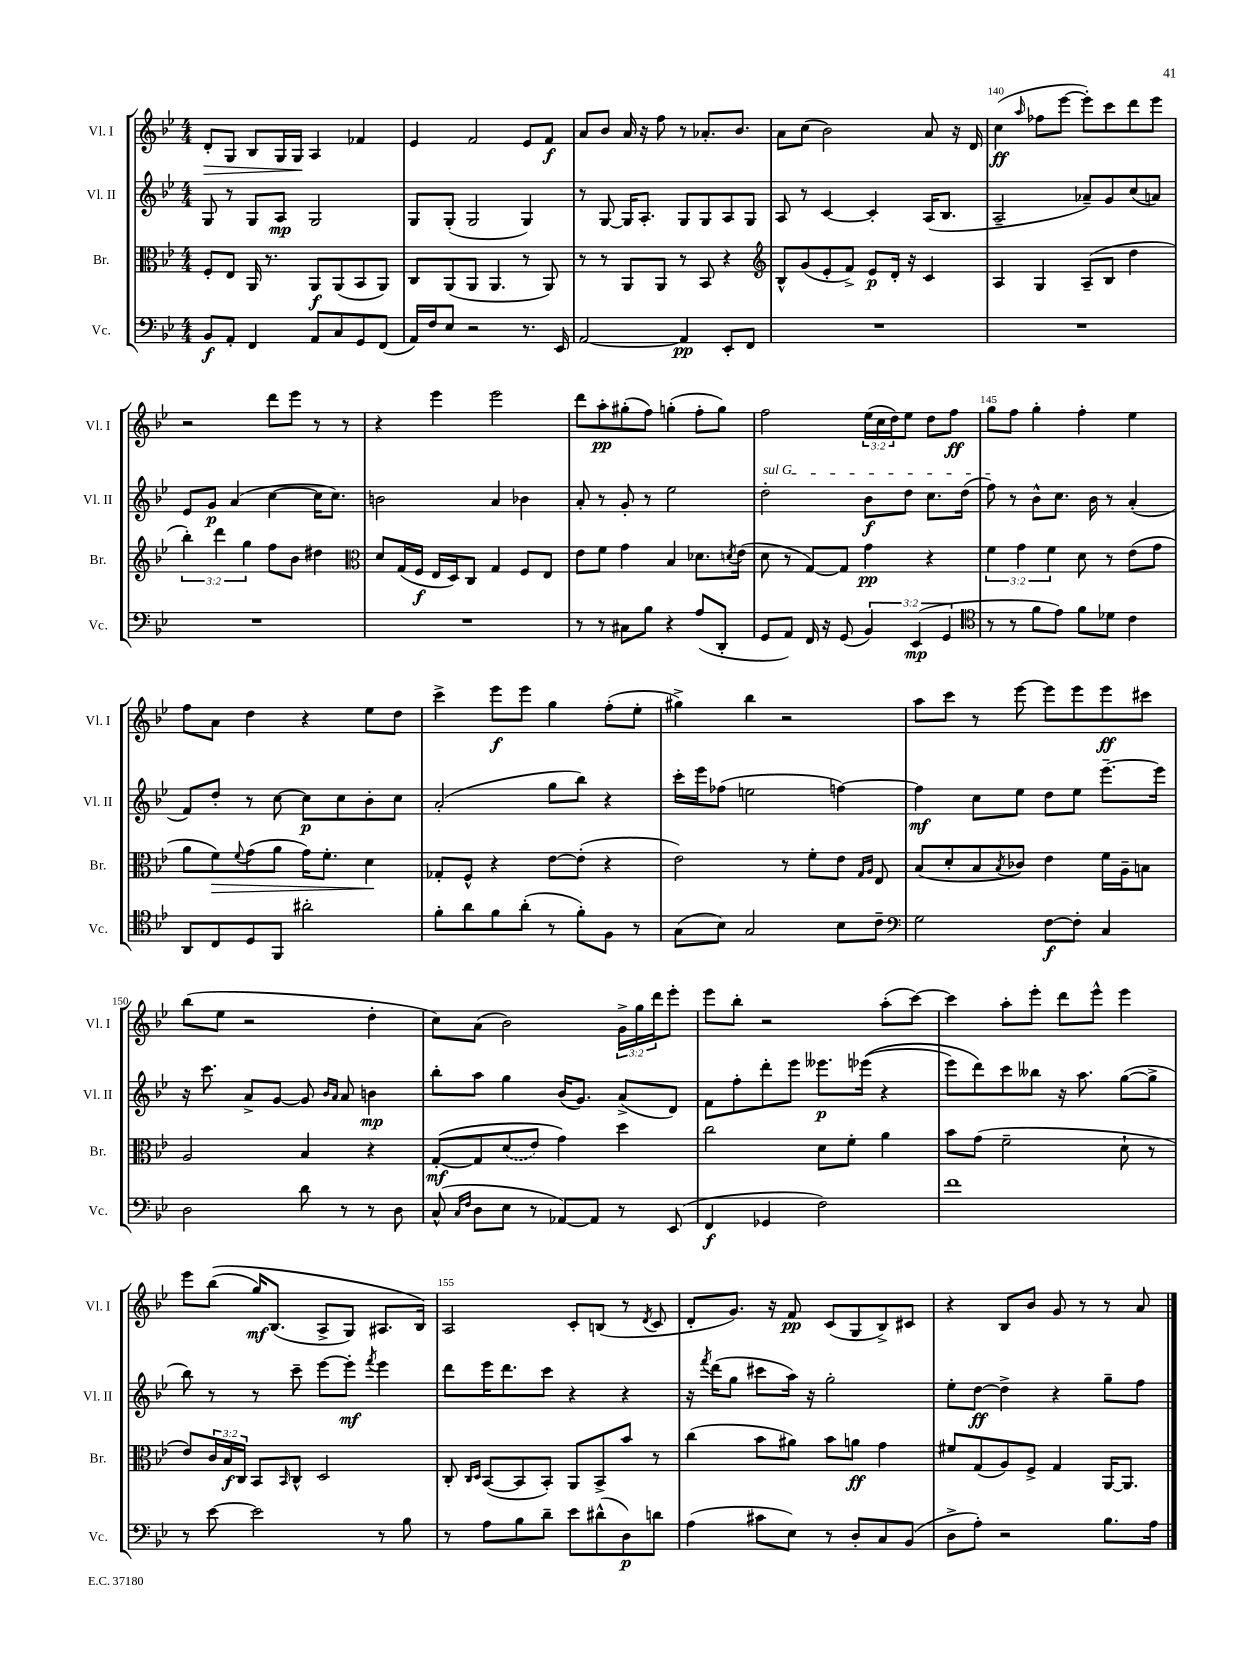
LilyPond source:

<<
\new StaffGroup <<
\new Staff = "s0" \with { instrumentName = "Vl. I" shortInstrumentName = "Vl. I" } {
    \clef treble \key bes \major \numericTimeSignature \time 4/4 \override Staff.TupletNumber.text = #tuplet-number::calc-fraction-text
    d'8-.\> g8 bes8 g16 g16\! a4 fes'4 |
    ees'4 f'2 ees'8 f'8\f |
    a'8 bes'8 a'16 r16 f''8 r8 aes'8.-. bes'8. |
    a'8 c''8( bes'2) a'8 r16 d'16 |
    c''4\ff( \grace { a''16 } fes''8 ees'''8~ ees'''8-.) c'''8 d'''8 ees'''8 |
    r2 d'''8 ees'''8 r8 r8 |
    r4 ees'''4 ees'''2 |
    d'''8 a''8-.\pp gis''8-.( f''8) g''4-.( f''8-. g''8) |
    f''2 \tuplet 3/2 { ees''16( c''16 d''16) } ees''8 d''8 f''8\ff |
    g''8 f''8 g''4-. f''4-. ees''4 |
    f''8 a'8 d''4 r4 ees''8 d''8 |
    c'''4-> ees'''8\f ees'''8 g''4 f''8-.( ees''8-. |
    gis''4->) bes''4 r2 |
    a''8 c'''8 r8 ees'''8~ ees'''8 ees'''8 ees'''8\ff cis'''8 |
    bes''8( ees''8 r2 d''4-. |
    c''8) a'8( bes'2) \tuplet 3/2 { g'16-> g''16 d'''16 } ees'''8-. |
    ees'''8 bes''8-. r2 a''8-.( c'''8~) |
    c'''4 a''8-. ees'''8-. d'''8 ees'''8-^ ees'''4 |
    ees'''8 bes''8(\( g''16\mf) bes8.( a8-> g8) ais8. bes16\) |
    a2 c'8-. b8( r8 \acciaccatura { d'8 } c'8 |
    d'8-. g'8.) r16 f'8\pp c'8( g8 bes8->) cis'8 |
    r4 bes8 bes'8 g'8 r8 r8 a'8 \bar "|." |
}
\new Staff = "s1" \with { instrumentName = "Vl. II" shortInstrumentName = "Vl. II" } {
    \clef treble \key bes \major \numericTimeSignature \time 4/4
    g8 r8 g8 a8\mp g2 |
    g8 g8-.( g2 g4) |
    r8 g8~ g16 a8.-. g8 g8 a8 g8 |
    a8 r8 c'4~ c'4-. a16( bes8. |
    a2-- aes'8--) g'8 c''8( a'8) |
    ees'8 g'8\p a'4( c''4~ c''16 c''8.) |
    b'2 a'4 bes'4 |
    a'8-. r8 g'8-. r8 ees''2 |
    \once \override TextSpanner.bound-details.left.text = \markup { \italic "sul G" } d''2-.\startTextSpan bes'8\f d''8 c''8. d''16( |
    f''8\stopTextSpan) r8 bes'8-^ c''8. bes'16 r8 a'4-.( |
    f'8) d''8-. r8 c''8~ c''8\p c''8 bes'8-. c''8 |
    a'2-.( g''8 bes''8) r4 |
    c'''16-. ees'''16 fes''8( e''2 f''4~) |
    f''4\mf c''8 ees''8 d''8 ees''8 ees'''8.~-- ees'''16 |
    r16 c'''8. a'8-> g'8~ g'8 \grace { bes'16 a'16 } a'8 b'4\mp |
    bes''8-. a''8 g''4 bes'16( g'8.) a'8->( d'8) |
    f'8 f''8-. d'''8-. ees'''8 eeses'''8.\p ees'''16(\( r4 |
    ees'''8) d'''8\) c'''8 beses''8 r16 a''8. g''8~( g''8-> |
    bes''8) r8 r8 c'''8-- ees'''8~ ees'''8-.\mf \acciaccatura { f'''8 } ees'''4 |
    d'''8 ees'''16 d'''8. c'''8 r4 r4 |
    r16 \acciaccatura { f'''8 } d'''16( g''8 cis'''8 a''16) r16 g''2-. |
    ees''8-. d''8~\ff d''4-> r4 g''8-- f''8 \bar "|." |
}
\new Staff = "s2" \with { instrumentName = "Br." shortInstrumentName = "Br." } {
    \clef alto \key bes \major \numericTimeSignature \time 4/4 \override Staff.TupletNumber.text = #tuplet-number::calc-fraction-text
    f8-. ees8 a,16 r8. a,8\f a,8( bes,8 a,8) |
    c8 a,8( a,8 a,4. r8 a,8) |
    r8 r8 a,8 a,8 r8 bes,8 r4 |
    \clef treble bes8-^ g'8( ees'8-. f'8->) ees'8\p d'16-. r16 c'4 |
    a4 g4 a8--( bes8 d''4 |
    \tuplet 3/2 { bes''4-.) d'''4 g''4 } f''8 bes'8 dis''4 |
    \clef alto d'8 g16( f16\f ees16 d16) c8 g4 f8 ees8 |
    ees'8 f'8 g'4 bes4 des'8. \acciaccatura { d'8 } ees'16( |
    d'8 r8 g8~) g8 g'4\pp r4 |
    \tuplet 3/2 { f'4 g'4 f'4 } d'8 r8 ees'8( g'8 |
    a'8 f'8\>) \appoggiatura { f'8 } g'8( a'8 g'16) f'8.-. d'4\! |
    ges8-. f8-^ r4 ees'8~ ees'8-.( r4 |
    ees'2) r8 f'8-. ees'8 \grace { g16 a16 } ees8 |
    bes8( d'8-. bes8 \acciaccatura { bes8 } ces'8) ees'4 f'16 a16-- b8 |
    a2 bes4 r4 |
    g8~-.\mf\( g8 \once \slurDashed d'8( ees'8) g'4\) d''4 |
    c''2 d'8 f'8-. a'4 |
    bes'8 g'8( f'2-- d'8-! r8 |
    ees'8) \tuplet 3/2 { c'16 bes16\f c16 } bes,8 \grace { bes,16 } c8-^ d2 |
    c8-. \grace { c16 d16 } bes,8~( bes,8 bes,8-.) a,8 bes,8-> bes'8 r8 |
    c''4( bes'8 ais'8) bes'8 a'8\ff g'4 |
    fis'8 g8( a8) f8-> g4 a,16~ a,8. \bar "|." |
}
\new Staff = "s3" \with { instrumentName = "Vc." shortInstrumentName = "Vc." } {
    \clef bass \key bes \major \numericTimeSignature \time 4/4 \override Staff.TupletNumber.text = #tuplet-number::calc-fraction-text
    bes,8\f a,8-. f,4 a,8 c8 g,8 f,8( |
    a,16) f16 ees8 r2 r8. ees,16 |
    a,2~ a,4\pp ees,8-. f,8 |
    R1 |
    R1 |
    R1 |
    R1 |
    r8 r8 cis8 bes8 r4 a8( d,8-. |
    g,8 a,8) f,16 r16 g,8( \tuplet 3/2 { bes,4) ees,4\mp( g,4 } |
    \clef tenor r8 r8 f'8 ees'8) f'8 des'8 c'4 |
    a,8 c8 d8 f,8 ais'2-. |
    f'8-. a'8 f'8 a'8-.( r8 f'8-.) f8 r8 |
    g8( bes8) g2 bes8 c'8-- |
    \clef bass g2 f8~\f f8-. c4 |
    d2 d'8 r8 r8 d8 |
    c8-^( \grace { c16 f16 } d8 ees8 r8 aes,8~) aes,8 r8 ees,8( |
    f,4\f ges,4 f2) |
    f'1 |
    r8 ees'8~ ees'2 r8 bes8 |
    r8 a8 bes8 d'8-- ees'8 dis'8-^( d8\p) d'8 |
    a4( cis'8 ees8) r8 d8-. c8 bes,8( |
    d8-> a8-.) r2 bes8. a16 \bar "|." |
}
>>
>>
\layout { \context { \Score currentBarNumber = #136 \override BarNumber.break-visibility = ##(#f #t #t) barNumberVisibility = #(every-nth-bar-number-visible 5) } }
